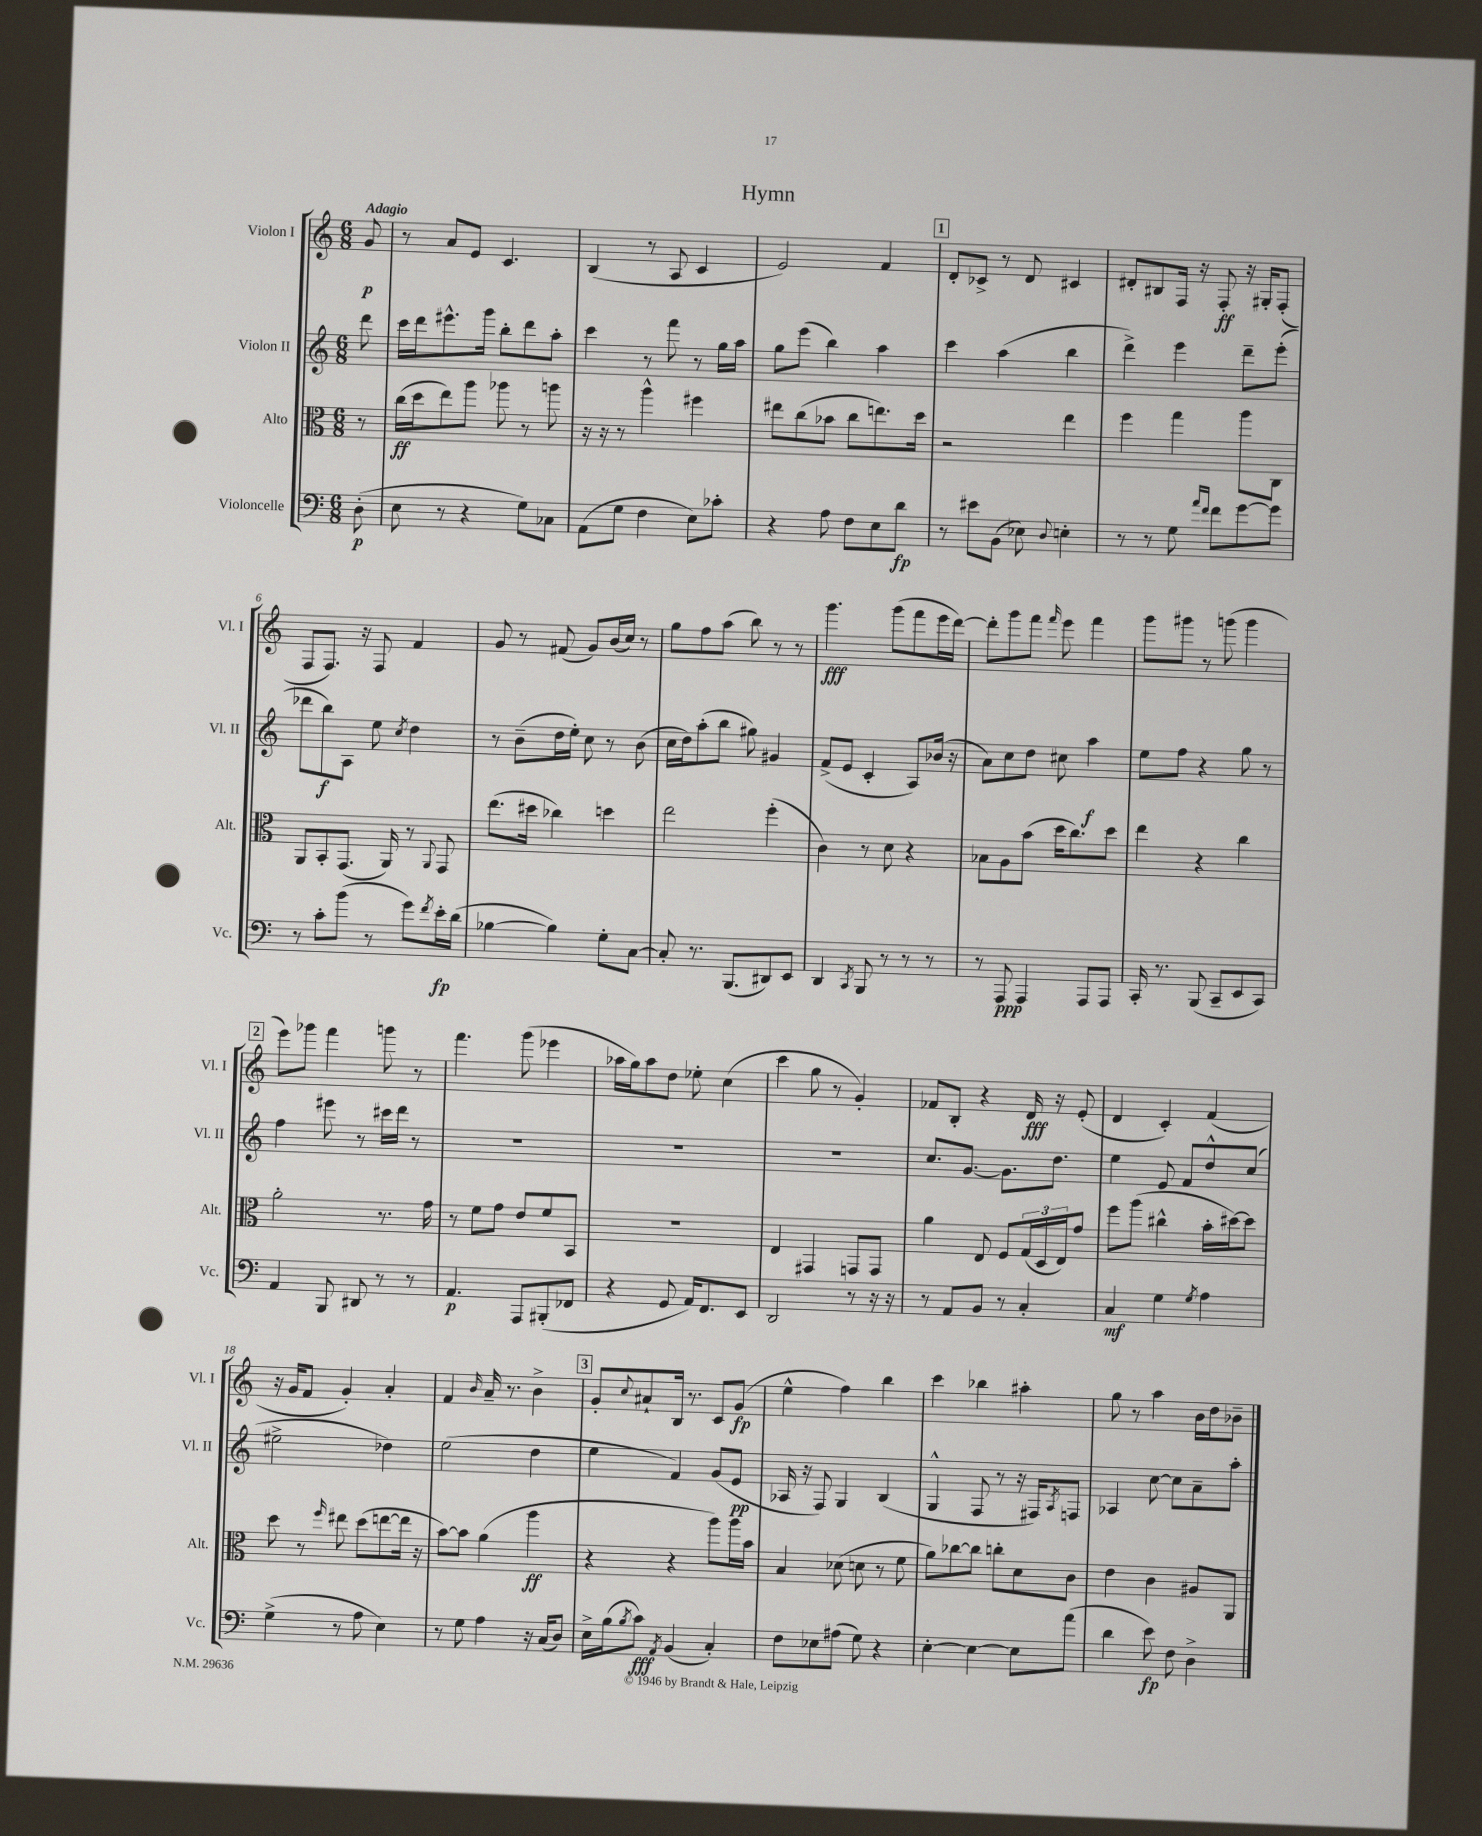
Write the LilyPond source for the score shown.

\header { title = "Hymn" }
<<
\new StaffGroup <<
\new Staff = "s0" \with { instrumentName = "Violon I" shortInstrumentName = "Vl. I" } {
    \clef treble \key c \major \numericTimeSignature \time 6/8 \partial 8 \tempo "Adagio"
    g'8\p |
    r8 a'8 e'8 c'4. |
    b4( r8 a8 c'4 |
    e'2) f'4 |
    \mark \markup { \box "1" } d'8-. ces'8-> r8 d'8 cis'4 |
    dis'8-. bis8 f16 r16 f8-.\ff r16 gis16-. f8-.( |
    f8 f8.) r16 f8 f'4 |
    g'8 r8 fis'8( g'8) b'16( c''16) r8 |
    g''8 f''8 a''8( b''8) r8 r8 |
    g'''4.\fff g'''8( f'''8 e'''16 d'''16~) |
    d'''8-. g'''8 f'''8 \grace { f'''16 } e'''8 f'''4 |
    g'''8 gis'''8 r8 g'''8( g'''4 |
    \mark \markup { \box "2" } e'''8) ges'''8 f'''4 g'''8 r8 |
    f'''4. g'''8( ees'''4 |
    aes''16 g''16) aes''8 d''8 ees''8-. c''4( |
    c'''4 g''8 r8 g'4-.) |
    fes'8 b8-. r4 d'16\fff r16 e'8-.( |
    d'4 c'4-.) f'4( |
    r16 g'16 f'8 g'4-.) a'4-. |
    f'4 \grace { b'16 } a'16-- r8. b'4-> |
    \mark \markup { \box "3" } g'8-. \appoggiatura { c''8 } ais'8-! b16 r8. c'8 g'8\fp( |
    e''4-^ f''4) b''4 |
    c'''4 bes''4 ais''4-. |
    g''8 r8 a''4 b'16 d''16 bes'8-- \bar "|." |
}
\new Staff = "s1" \with { instrumentName = "Violon II" shortInstrumentName = "Vl. II" } {
    \clef treble \key c \major \numericTimeSignature \time 6/8 \partial 8
    d'''8 |
    c'''16 d'''16 eis'''8.-^ g'''16 b''8-. d'''8 a''8-. |
    c'''4 r8 f'''8 r8 g''16 a''16 |
    g''8 e'''8( b''4) a''4 |
    \mark \markup { \box "1" } c'''4 a''4( b''4 |
    d'''4->) e'''4 d'''8-- e'''8-.( |
    des'''8 b''8\f) a8 e''8 \acciaccatura { c''8 } d''4 |
    r8 b'8--( d''16 e''16-.) c''8 r8 b'8( |
    c''16 d''16) a''8-.( b''8 gis''8) gis'4 |
    f'8->( e'8 c'4-. a8) bes'16( r16 |
    a'8) c''8 d''8 cis''8 a''4\f |
    e''8 f''8 r4 g''8 r8 |
    \mark \markup { \box "2" } f''4 eis'''8 r8 cis'''16 d'''16 r8 |
    R2. |
    R2. |
    R2. |
    c''8. g'8.~ g'8. d''8. |
    e''4 e'8 f'8 d''8-^ c''8( |
    eis''2-> des''4) |
    e''2( d''4 |
    \mark \markup { \box "3" } e''4 f'4) g'8( e'8\pp |
    aes16 r16 f8) g4 b4( |
    g4-^ f8 r8 r16 fis16) \acciaccatura { a8 } f8 |
    aes4 c''8~ c''8 a'8-- a''8-. \bar "|." |
}
\new Staff = "s2" \with { instrumentName = "Alto" shortInstrumentName = "Alt." } {
    \clef alto \key c \major \numericTimeSignature \time 6/8 \partial 8
    r8 |
    c''16\ff( d''16 e''8) a''8 aes''8 r8 a''8 |
    r16 r16 r8 a''4-^ fis''4 |
    eis''8 c''8( bes'8 c''8 e''8.) d''16 |
    \mark \markup { \box "1" } r2 e''4 |
    f''4 g''4 a''8 c8 |
    a,8 b,8-. g,8.( a,16) r8 \appoggiatura { a,8 } g,8 |
    e''8.( dis''16 ces''4) d''4 |
    e''2 f''4-.( |
    c'4) r8 d'8 r4 |
    bes8 a8 b'8( d''16 c''8.) d''8 |
    e''4 r4 c''4 |
    \mark \markup { \box "2" } a'2-. r8. g'16 |
    r8 f'8 g'8 e'8 f'8 b,8 |
    R2. |
    e4 gis,4 g,8 g,8 |
    a'4 e8 f8 \tuplet 3/2 { g16( d16 e16) } g'8 |
    f''8 a''8( cis''4-^ b'16-. dis''16~) dis''8 |
    d''8 r8 \grace { f''16 } eis''8 d''8( e''8~ e''16 r16 |
    b'8~) b'8 a'4( a''4\ff |
    \mark \markup { \box "3" } r4 r4 a''8) a''16 b'16 |
    b4 des'8( d'8 r8 f'8 |
    a'8) ces''8~ ces''8 c''8-. d'8 c'8 |
    e'4 c'4 ais8 a,8 \bar "|." |
}
\new Staff = "s3" \with { instrumentName = "Violoncelle" shortInstrumentName = "Vc." } {
    \clef bass \key c \major \numericTimeSignature \time 6/8 \partial 8
    d8-.\p( |
    e8 r8 r4 g8) ces8 |
    a,8( g8 f4 e8) ces'8-. |
    r4 a8 f8 e8 d'8\fp |
    \mark \markup { \box "1" } r8 eis'8 b,8( ees8) \appoggiatura { d8 } e4-. |
    r8 r8 g8 \grace { a'16 f'16 } f'8 g'8~ g'8 |
    r8 c'8-. b'8( r8 g'8) \acciaccatura { f'8 } e'16-.\fp d'16( |
    bes4~ bes4) g8-. c8~ |
    c8-. r8. b,,8.( dis,8) e,8 |
    d,4 \acciaccatura { c,8 } b,,8 r8 r8 r8 |
    r8 a,,8\ppp a,,4 a,,8 a,,8 |
    c,16-. r8. b,,8( c,8-- e,8 c,8) |
    \mark \markup { \box "2" } a,4 b,,8 dis,8 r8 r8 |
    a,4.\p a,,8 bis,,8-.( fes,8 |
    r4 g,8 a,16) f,8. e,8 |
    d,2 r8 r16 r16 |
    r8 a,8 b,8 r8 c4-. |
    c4\mf g4 \acciaccatura { g8 } a4 |
    g4->( r8 a8 e4) |
    r8 g8 a4 r16 c16( d8) |
    \mark \markup { \box "3" } e16-> b16( \acciaccatura { b8 } c'8\fff) \acciaccatura { a,8 } b,4( c4-.) |
    f8 ees8 ais8( g8) r4 |
    e4~-. e4~ e8 a'8( |
    d'4 e'8\fp) f8 d4-> \bar "|." |
}
>>
>>
